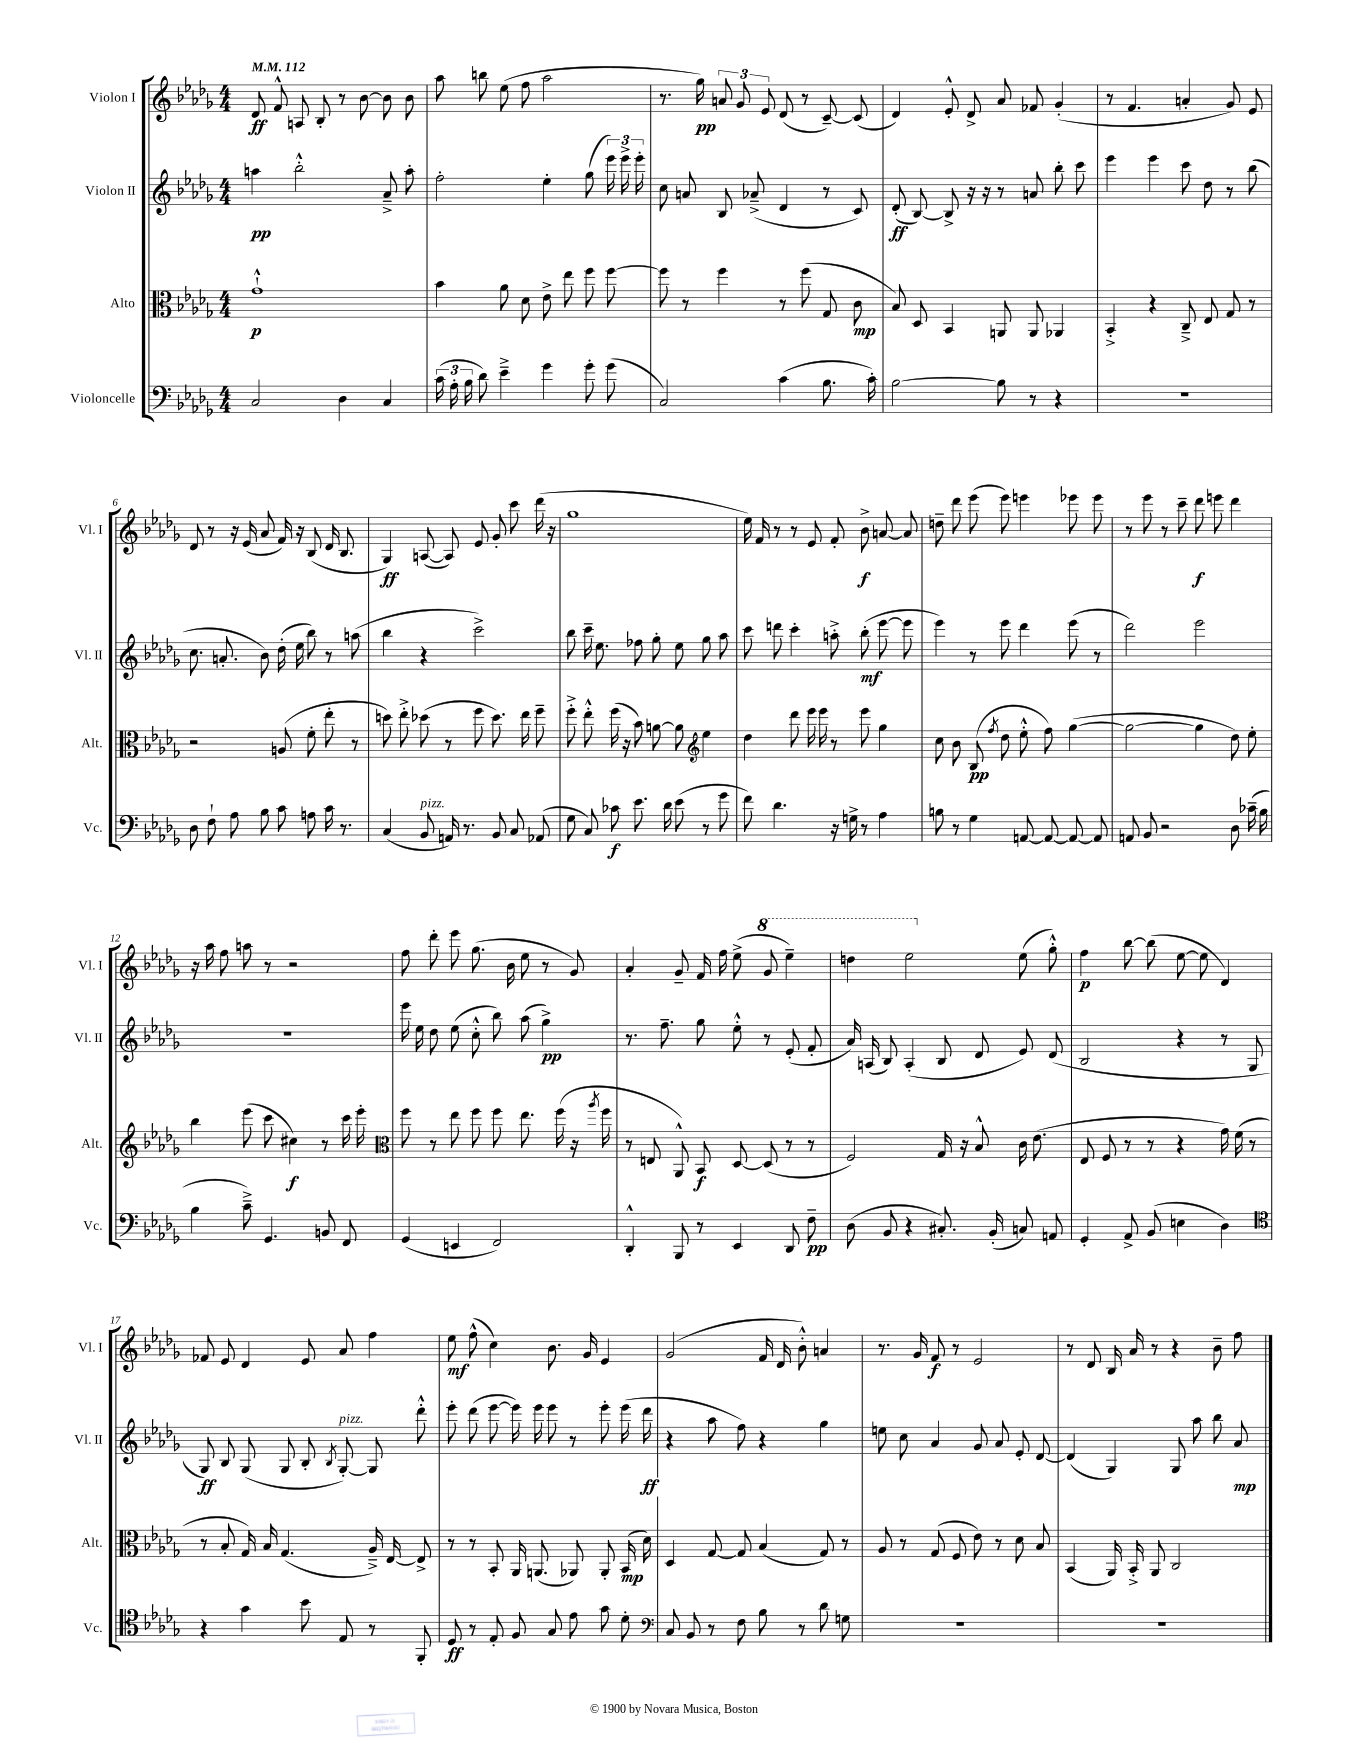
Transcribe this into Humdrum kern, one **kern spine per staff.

**kern	**dynam	**kern	**dynam	**kern	**dynam	**kern	**dynam
*part4	*part4	*part3	*part3	*part2	*part2	*part1	*part1
*staff4	*staff4	*staff3	*staff3	*staff2	*staff2	*staff1	*staff1
*I"Violoncelle	*	*I"Alto	*	*I"Violon II	*	*I"Violon I	*
*I'Vc.	*	*I'Alt.	*	*I'Vl. II	*	*I'Vl. I	*
*clefF4	*	*clefC3	*	*clefG2	*	*clefG2	*
*k[b-e-a-d-g-]	*	*k[b-e-a-d-g-]	*	*k[b-e-a-d-g-]	*	*k[b-e-a-d-g-]	*
*M4/4	*	*M4/4	*	*M4/4	*	*M4/4	*
*MM112	*	*MM112	*	*MM112	*	*MM112	*
=1	=1	=1	=1	=1	=1	=1	=1
2C/	.	1g-`^^	p	4aan\	pp	8d-/	ff
.	.	.	.	.	.	8f^^/	.
.	.	.	.	2bb-'^^\	.	8An/	.
.	.	.	.	.	.	8B-'/	.
4D-\	.	.	.	.	.	8r	.
.	.	.	.	.	.	[8b-\	.
4C/	.	.	.	8a-~^/	.	8b-\]	.
.	.	.	.	8aa'\	.	8b-\	.
=2	=2	=2	=2	=2	=2	=2	=2
(24c\	.	4b-\	.	2ff'\	.	8aa-\	.
24A-'\	.	.	.	.	.	.	.
24B-\	.	.	.	.	.	.	.
8d-\)	.	.	.	.	.	8bbn\	.
4e-~^\	.	8a-\	.	.	.	(8ee-\	.
.	.	8d-\	.	.	.	8ff\	.
4g-\	.	8e-^\	.	4ee-'\	.	2aa-\	.
.	.	8ee-\	.	.	.	.	.
8g-'\	.	8ff\	.	(8gg-\	.	.	.
(8g-\	.	[8ff\	.	24eee-\)	.	.	.
.	.	.	.	24eee-^\	.	.	.
.	.	.	.	24eee-'\	.	.	.
=3	=3	=3	=3	=3	=3	=3	=3
2C/)	.	8ff\]	.	8cc\	.	8.r	.
.	.	8r	.	8an/	.	.	.
.	.	.	.	.	.	16gg-\)	pp
.	.	4ff\	.	8B-/	.	12an/	.
.	.	.	.	.	.	12g-/	.
.	.	.	.	(8a-X~^/	.	.	.
.	.	.	.	.	.	12e-/	.
(4c\	.	8r	.	4d-/	.	(8d-/	.
.	.	(8ff\	.	.	.	8r	.
8.B-\	.	8G-/	.	8r	.	[8c~/)	.
.	.	8c\	mp	8c/)	.	(8c/]	.
16c'\)	.	.	.	.	.	.	.
=4	=4	=4	=4	=4	=4	=4	=4
[2B-\	.	8B-/)	.	(8d-'/	ff	4d-/)	.
.	.	8D-/	.	[8B-/)	.	.	.
.	.	4BB-/	.	8B-^/]	.	8e-'^^/	.
.	.	.	.	16r	.	8d-^/	.
.	.	.	.	16r	.	.	.
8B-\]	.	8AAn/	.	8r	.	8a-/	.
8r	.	8AA/	.	8an/	.	8f-X/	.
4r	.	4AA-X/	.	8bb-'\	.	(4g-'/	.
.	.	.	.	8ccc\	.	.	.
=5	=5	=5	=5	=5	=5	=5	=5
1r	.	4BB-'^/	.	4eee-\	.	8r	.
.	.	.	.	.	.	4.f/	.
.	.	4r	.	4eee-\	.	.	.
.	.	8C~^/	.	8ccc\	.	4an'/	.
.	.	8E-/	.	8dd-\	.	.	.
.	.	8G-/	.	8r	.	8g-/)	.
.	.	8r	.	(8bb-\	.	8e-/	.
!!LO:LB:g=z
=6	=6	=6	=6	=6	=6	=6	=6
8D-\	.	2r	.	8.cc\	.	8d-/	.
8F`\	.	.	.	.	.	8r	.
.	.	.	.	8.an'/	.	.	.
8A-\	.	.	.	.	.	16r	.
.	.	.	.	.	.	(16e-/	.
8B-\	.	.	.	8b-\)	.	8a-/	.
8c\	.	(8An/	.	(16dd-'\	.	16f/)	.
.	.	.	.	16ee-\	.	16r	.
8An\	.	8f'\	.	8bb-\)	.	(8B-/	.
16c\	.	8ee-'\	.	8r	.	16d-/	.
8.r	.	.	.	.	.	8.B-/	.
.	.	8r	.	(8aan\	.	.	.
=7	=7	=7	=7	=7	=7	=7	=7
(4C/	.	8ddn\)	.	4bb-\	.	4G-/)	ff
.	.	8ee-'^\	.	.	.	.	.
!LO:TX:a:i:t=pizz.	!	!	!	!	!	!	!
8BB-/	.	(8dd-X\	.	4r	.	([8An/	.
16AAn/)	.	8r	.	.	.	8A/])	.
8.r	.	.	.	.	.	.	.
.	.	8ff\	.	2ccc^\)	.	8e-/	.
8BB-/	.	8.dd-\)	.	.	.	8g-'/	.
8C/	.	.	.	.	.	8ccc\	.
.	.	16ee-\	.	.	.	.	.
(8AA-X/	.	8ff~\	.	.	.	(16ddd-\	.
.	.	.	.	.	.	16r	.
=8	=8	=8	=8	=8	=8	=8	=8
8G-\	.	8ff'^\	.	8bb-\	.	1gg-	.
8C/)	.	8ee-'^^\	.	16ccc~\	.	.	.
.	.	.	.	8.ee-\	.	.	.
8c-X\	f	(16ff\	.	.	.	.	.
.	.	16r	.	.	.	.	.
8.e-\	.	8b-\)	.	8ff-X\	.	.	.
.	.	[8an\	.	8gg-'\	.	.	.
16d-\	.	.	.	.	.	.	.
(8e-\	.	8a\]	.	8ee-\	.	.	.
*	*	*clefG2	*	*	*	*	*
8r	.	4ee-\	.	8gg-\	.	.	.
8g-\	.	.	.	8aa-\	.	.	.
=9	=9	=9	=9	=9	=9	=9	=9
8f\)	.	4dd-\	.	8ccc\	.	16ee-\)	.
.	.	.	.	.	.	16f/	.
4.d-\	.	.	.	8dddn\	.	8r	.
.	.	8ddd-\	.	4ccc'\	.	8r	.
.	.	16eee-\	.	.	.	8e-/	.
.	.	16eee-\	.	.	.	.	.
16r	.	8r	.	8aan'^\	.	8f'/	.
16Gn^\	.	.	.	.	.	.	.
8r	.	8eee-\	.	(8bb-'\	mf	8b-^\	f
4A-\	.	4gg-\	.	[8eee-\	.	[8an/	.
.	.	.	.	8eee-\]	.	8a/]	.
=10	=10	=10	=10	=10	=10	=10	=10
8Bn\	.	8cc\	.	4eee-\)	.	8ddn~\	.
8r	.	8b-\	.	.	.	8ddd-\	.
4G-\	.	(8B-/	pp	8r	.	(8eee-\	.
.	.	8qff/	.	.	.	.	.
.	.	8dd-\	.	8eee-\	.	8eee-\)	.
[8AAn/	.	8ee-'^^\	.	4ddd-\	.	4eeen\	.
8AA/_	.	8ff\)	.	.	.	.	.
8AA/_	.	([4gg-\	.	(8eee-\	.	8eee-X\	.
8AA/]	.	.	.	8r	.	8eee-\	.
=11	=11	=11	=11	=11	=11	=11	=11
8AAn/	.	2gg-\_	.	2ddd-\)	.	8r	.
8BB-/	.	.	.	.	.	8eee-\	.
2r	.	.	.	.	.	8r	.
.	.	.	.	.	.	8ccc~\	.
.	.	4gg-\]	.	2eee-\	.	8ddd-\	f
.	.	.	.	.	.	8eeen\	.
8D-\	.	8dd-\)	.	.	.	4ddd-\	.
(16c-X~\	.	8ee-'\	.	.	.	.	.
16B-\	.	.	.	.	.	.	.
!!LO:LB:g=z
=12	=12	=12	=12	=12	=12	=12	=12
4B-\	.	4bb-\	.	1r	.	16r	.
.	.	.	.	.	.	16aa-\	.
.	.	.	.	.	.	8ff\	.
8c~^\)	.	(8eee-\	.	.	.	8aan\	.
4.GG-/	.	8ccc\	.	.	.	8r	.
.	.	4cc#X\)	f	.	.	2r	.
8BBn/	.	8r	.	.	.	.	.
8FF/	.	16ccc\	.	.	.	.	.
.	.	16eee-'\	.	.	.	.	.
=13	=13	=13	=13	=13	=13	=13	=13
*	*	*clefC3	*	*	*	*	*
(4GG-/	.	8ff\	.	16eee-\	.	8ff\	.
.	.	.	.	16ee-\	.	.	.
.	.	8r	.	8dd-\	.	8ddd-'\	.
4EEn/	.	8ee-\	.	(8ee-\	.	8eee-\	.
.	.	8ff\	.	8cc'^^\	.	(8.gg-\	.
2FF/)	.	8ff\	.	8bb-\)	.	.	.
.	.	.	.	.	.	16b-\	.
.	.	8.ee-\	.	(8aa-\	.	8ee-\	.
.	.	.	.	4gg-^\)	pp	8r	.
.	.	(16ff\	.	.	.	.	.
.	.	16r	.	.	.	8g-/)	.
.	.	8qaa-/	.	.	.	.	.
.	.	16ff\	.	.	.	.	.
=14	=14	=14	=14	=14	=14	=14	=14
4DD-'^^/	.	8r	.	8.r	.	4a-'/	.
.	.	8En/	.	.	.	.	.
.	.	.	.	8.ff~\	.	.	.
8BBB-/	.	8AA-^^/)	.	.	.	8g-~/	.
8r	.	8BB-/	f	8gg-\	.	16f/	.
.	.	.	.	.	.	16ff\	.
4EE-/	.	[8D-/	.	8ee-'^^\	.	(8ee-^\	.
*	*	*	*	*	*	*8va	*
.	.	(8D-/]	.	8r	.	8gg-/	.
8DD-/	.	8r	.	(8e-'/	.	4eee-~\)	.
8F~\	pp	8r	.	8f'/	.	.	.
=15	=15	=15	=15	=15	=15	=15	=15
(8D-\	.	2F/)	.	16a-/)	.	4dddn\	.
.	.	.	.	(16An/	.	.	.
8BB-/	.	.	.	8B-/)	.	.	.
4r	.	.	.	(4A'/	.	2eee-\	.
8.C#X'/)	.	16G-/	.	8B-/	.	.	.
.	.	16r	.	.	.	.	.
.	.	8B-^^/	.	8d-/	.	.	.
(16BB-'/	.	.	.	.	.	.	.
*	*	*	*	*	*	*X8va	*
8Cn/)	.	16c\	.	8e-/)	.	(8ee-\	.
.	.	(8.e-\	.	.	.	.	.
8AAn/	.	.	.	(8d-/	.	8gg-'^^\)	.
=16	=16	=16	=16	=16	=16	=16	=16
4GG-'/	.	8E-/	.	2B-/	.	4ff\	p
.	.	8F/	.	.	.	.	.
8AA-^/	.	8r	.	.	.	[8bb-\	.
(8BB-/	.	8r	.	.	.	(8bb-\]	.
4En\	.	4r	.	4r	.	[8ee-\	.
.	.	.	.	.	.	8ee-\]	.
4D-\)	.	16g-\)	.	8r	.	4d-/)	.
.	.	(16f\	.	.	.	.	.
.	.	8r	.	8G-/	.	.	.
!!LO:LB:g=z
=17	=17	=17	=17	=17	=17	=17	=17
*clefC4	*	*	*	*	*	*	*
4r	.	8r	.	8G-/)	ff	8f-X/	.
.	.	8B-'/	.	8B-/	.	8e-/	.
4g-\	.	16G-/)	.	(8G-/	.	4d-/	.
.	.	16B-/	.	.	.	.	.
.	.	(4.G-/	.	8G-/	.	.	.
8b-\	.	.	.	8B-'/	.	8e-/	.
.	.	.	.	8qB-/	.	.	.
!	!	!	!	!LO:TX:a:i:t=pizz.	!	!	!
8E-/	.	.	.	[8G-'/)	.	8a-/	.
8r	.	16A-~^/)	.	8G-/]	.	4ff\	.
.	.	[16E-/	.	.	.	.	.
8FF'/	.	8E-^/]	.	8ddd-'^^\	.	.	.
=18	=18	=18	=18	=18	=18	=18	=18
8D-/	ff	8r	.	8eee-'\	.	8ee-\	mf
8r	.	8r	.	(8ddd-\	.	(8ff^^\	.
8E-'/	.	8BB-'/	.	[8eee-\	.	4cc\)	.
8F/	.	16AA-/	.	16eee-\])	.	.	.
.	.	(8.AAn/	.	16eee-\	.	.	.
8G-/	.	.	.	8eee-\	.	8.b-\	.
8e-\	.	8AA-X/)	.	8r	.	.	.
.	.	.	.	.	.	16g-/	.
8g-\	.	8AA-'/	.	8eee-'\	.	4e-/	.
8d-'\	.	(16BB-/	mp	(16eee-\	.	.	.
.	.	16d-\)	.	16ddd-\	ff	.	.
=19	=19	=19	=19	=19	=19	=19	=19
*clefF4	*	*	*	*	*	*	*
8C/	.	4D-/	.	4r	.	(2g-/	.
8BB-/	.	.	.	.	.	.	.
8r	.	[8G-/	.	8aa-\	.	.	.
8F\	.	8G-/]	.	8ff\)	.	.	.
8B-\	.	(4B-/	.	4r	.	16f/	.
.	.	.	.	.	.	16d-/	.
8r	.	.	.	.	.	8b-'^^\)	.
8d-\	.	8G-/)	.	4gg-\	.	4an/	.
8Gn\	.	8r	.	.	.	.	.
=20	=20	=20	=20	=20	=20	=20	=20
1r	.	8A-/	.	8een\	.	8.r	.
.	.	8r	.	8cc\	.	.	.
.	.	.	.	.	.	16g-/	.
.	.	(8G-/	.	4a-/	.	8f/	f
.	.	8F/	.	.	.	8r	.
.	.	8e-\)	.	8g-/	.	2e-/	.
.	.	8r	.	8a-/	.	.	.
.	.	8d-\	.	8e-'/	.	.	.
.	.	8B-/	.	[8d-/	.	.	.
=21	=21	=21	=21	=21	=21	=21	=21
1r	.	(4BB-/	.	(4d-/]	.	8r	.
.	.	.	.	.	.	8d-/	.
.	.	16AA-/)	.	4G-/)	.	16B-/	.
.	.	16BB-'^/	.	.	.	16a-/	.
.	.	8AA-/	.	.	.	8r	.
.	.	2C/	.	8G-/	.	4r	.
.	.	.	.	8aa-\	.	.	.
.	.	.	.	8bb-\	.	8b-~\	.
.	.	.	.	8a-/	mp	8ff\	.
==	==	==	==	==	==	==	==
*-	*-	*-	*-	*-	*-	*-	*-
